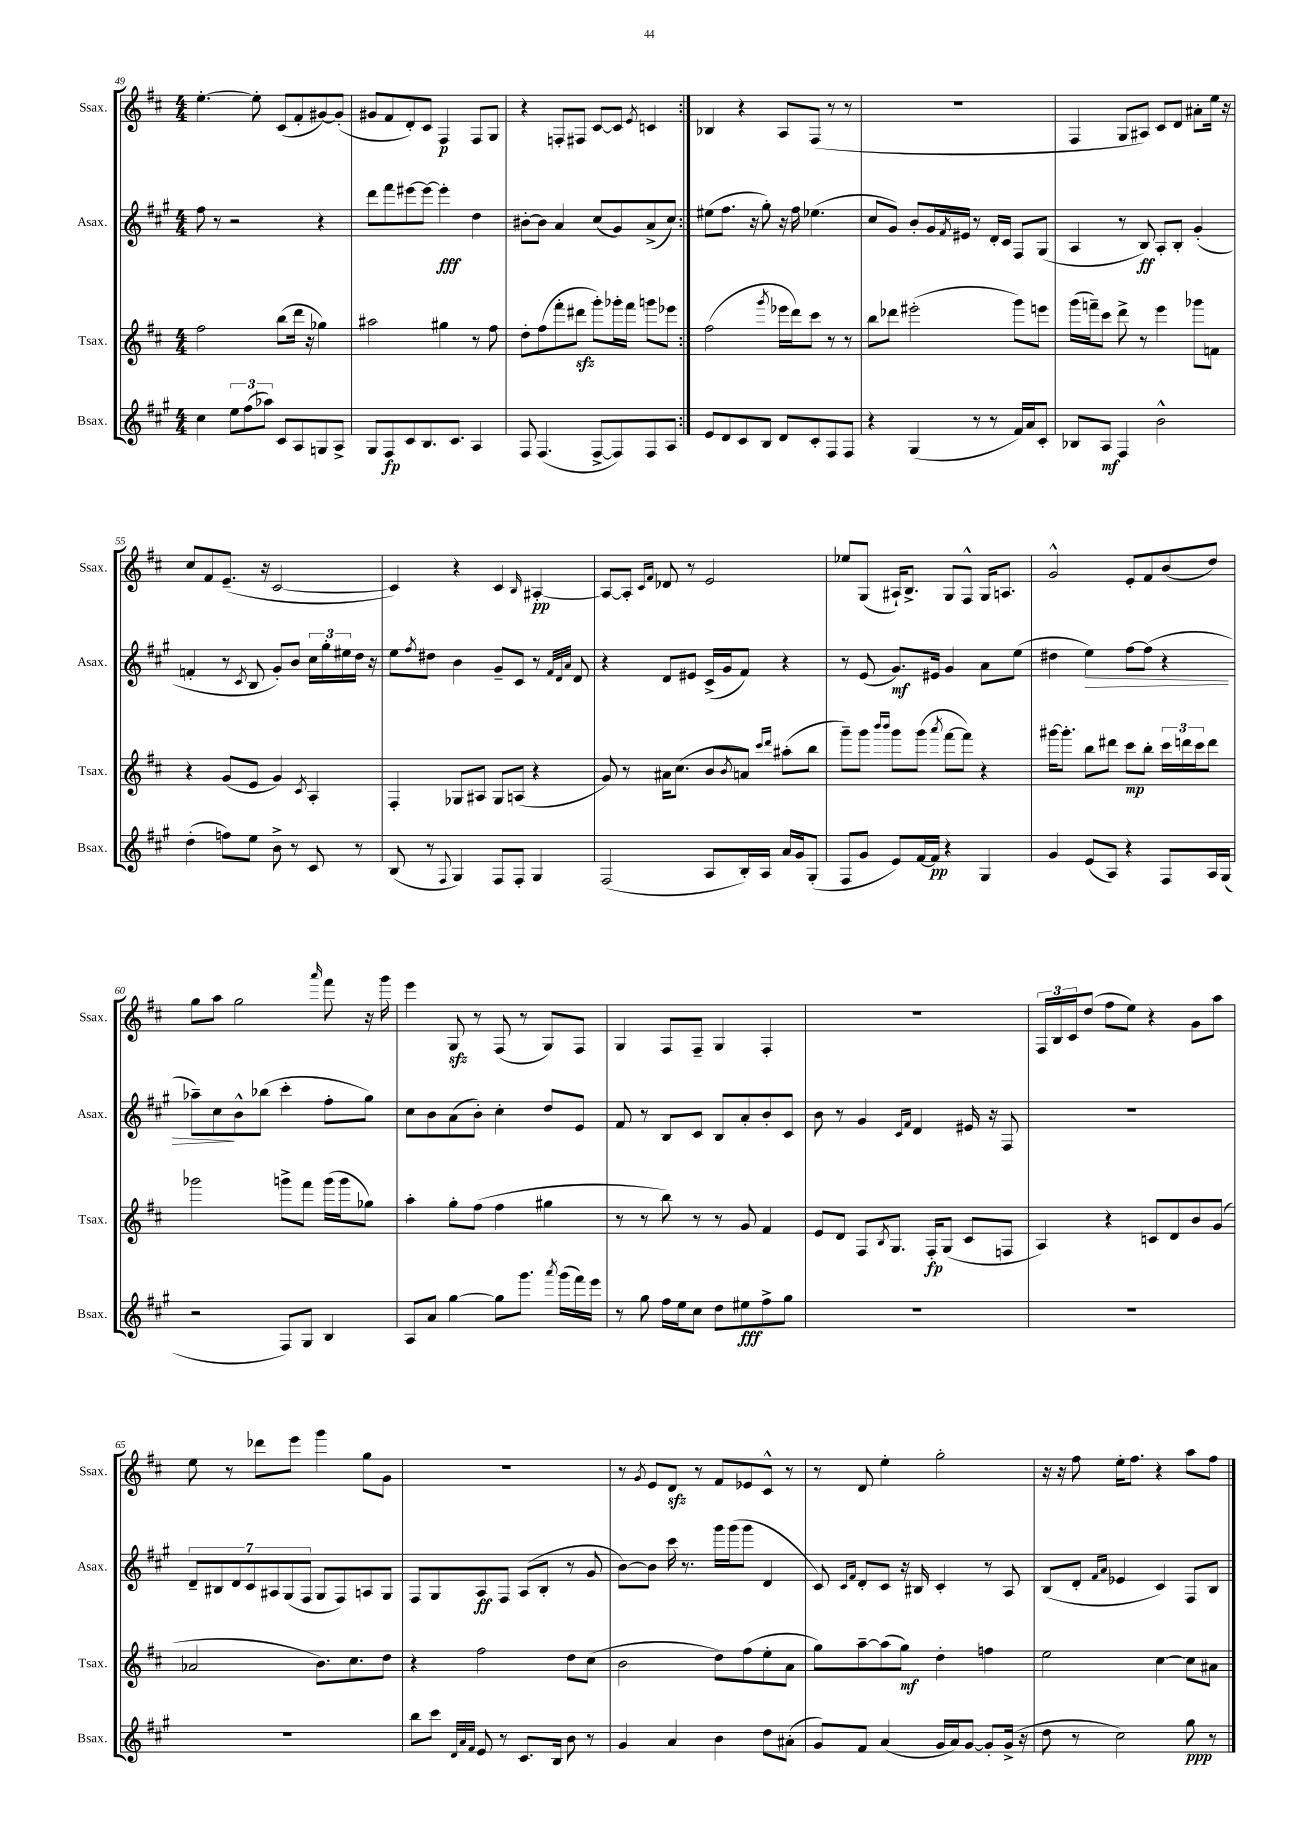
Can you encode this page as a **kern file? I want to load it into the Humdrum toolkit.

**kern	**kern	**kern	**kern
*staff4	*staff3	*staff2	*staff1
*clefG2	*clefG2	*clefG2	*clefG2
*k[f#c#g#]	*k[f#c#]	*k[f#c#g#]	*k[f#c#]
*M4/4	*M4/4	*M4/4	*M4/4
4cc#	2ff#	8ff#	[4.ee'
.	.	8r	.
12ee	.	2r	.
(12ff#	.	.	.
.	.	.	8ee']
12aa-)	.	.	.
8c#	(8bb	.	(8c#
8A	16ddd	.	8f#'
.	16r	.	.
8G	4gg-)	4r	[8g#)
8A^	.	.	(8g#']
=	=	=	=
8G#	2aa#	8ddd	8g#
8F#	.	8fff#	8f#
8c#	.	[8eee#	8d')
8.B	.	8eee#_	8c#
.	4gg#	4eee#']	4F#
8.c#	.	.	.
4A	8r	4dd	8F#
.	8ff#	.	8G
=	=	=	=
8F#	8dd'	[8b#'	4r
(4.F#	(8ff#	8b#]	.
.	8fff#'	4a	8F'
.	8ddd#	.	8F#
[8F#^	8ggg')	(8cc#	[8c#
8F#])	16ggg-'	8g#)	8c#]
.	16fff#	.	.
.	.	.	8qe
8F#	8ggg	(8a^	4c
8A	8eee-	8cc#)	.
=:|!	=:|!	=:|!	=:|!
8e	(2ff#	(8ee#	4B-
8d	.	8.ff#	.
8c#	.	.	4r
.	.	16r	.
8B	.	8gg#')	.
.	8qggg	.	.
8d	16eee-	16r	8A
.	16ddd)	16ff#	.
8c#'	8ccc#	(4.ee-	(8F#
8F#	8r	.	8r
8F#	8r	.	8r
=	=	=	=
4r	8bb	8cc#	1r
.	8ddd-	8g#)	.
(4G#	(2eee#'	8b'	.
.	.	16g#	.
.	.	8qf#	.
.	.	16e#	.
8r	.	8r	.
8r	.	16d'	.
.	.	16c#	.
16f#)	8ggg)	8F#	.
16a	.	.	.
8c#'	8eee	(8G#	.
=	=	=	=
8B-	(16ggg	4A	4F#
.	16fff~)	.	.
8A	8ccc#	.	.
4F#	8ddd^	8r	8G
.	8r	8B)	8A#)
2b^^	4eee	8A'	8c#
.	.	8B'	8d
.	8ggg-	(4g#'	8a#'
.	8f	.	16ee
.	.	.	16r
=	=	=	=
(4dd'	4r	4f'	8cc#
.	.	.	8f#
8ff)	(8g	8r	(8.e~
.	.	8qc#	.
8ee	8e	8B	.
.	.	.	16r
8b^	4g)	8g#')	[2c#
8r	.	8b	.
.	8qc#	.	.
8c#	4A'	24cc#	.
.	.	24gg#'	.
.	.	24ee#	.
8r	.	16dd	.
.	.	16r	.
=	=	=	=
(8B	4F#'	8ee	4c#])
.	.	8qff#	.
8r	.	8dd#	.
8qqF#	.	.	.
4G#)	8G-	4b	4r
.	8A#	.	.
8F#	8G-	8g#~	4c#
8F#'	(8A	8c#	.
.	.	.	16qqB
4G#	4r	8r	[4A#'
.	.	32qqf#	.
.	.	32qqd	.
.	.	32qqa	.
.	.	8d	.
=	=	=	=
(2F#	8g)	4r	8A#_
.	8r	.	8A#']
.	.	.	16qqc#
.	.	.	16qqf#
.	16a#	8d	8d-
.	(8.cc#	.	.
.	.	8e#	8r
8A	8b	(16c#^	2e
.	.	16g#	.
.	8qb	.	.
16B')	8a)	8f#)	.
16A	.	.	.
.	16qqccc#	.	.
.	16qqddd	.	.
16a	(8aa#'	4r	.
16g#	.	.	.
(8G#'	8bb	.	.
=	=	=	=
8F#	8ggg~)	8r	8ee-
8g#	8ggg	(8e	(8G
.	16qqbbb	.	.
.	16qqbbb	.	.
8e)	8ggg	8.g#)	16A#`)
.	.	.	8.B^
[16f#	(8ggg	.	.
16f#]	.	16e#	.
.	8qaaa	.	.
4r	[8fff#	4g#	8G
.	8fff#])	.	8F#^^
4G#	4r	8a	16G
.	.	.	8.A
.	.	(8ee	.
=	=	=	=
4g#	[16ggg#	4dd#	2g^^
.	8.ggg#']	.	.
(8e	8bb	4ee)	.
8A)	8ddd#	.	.
4r	8ccc#	[8ff#	8e'
.	8bb'	(8ff#]	8f#
8F#	24ccc#	4r	(8b
.	24ddd	.	.
.	24ccc#	.	.
16A	8ddd	.	8dd)
(16G#	.	.	.
=	=	=	=
2r	2ggg-	8aa-~)	8gg
.	.	8cc#	8aa
.	.	8b^^	2gg
.	.	(8bb-	.
8F#)	8ggg^	4ccc#'	.
8G#	8fff#	.	.
.	.	.	16qqaaa
4B	(16ggg	8ff#'	8fff#
.	16ggg	.	.
.	8gg-)	8gg#)	16r
.	.	.	16ggg
=	=	=	=
8A	4aa'	8cc#	4eee
8a	.	8b	.
[4gg#	8gg'	(8a	8G
.	(8ff#	8b')	8r
8gg#]	4ff#	4cc#'	(8F#
8.ggg#	.	.	8r
.	4gg#	8dd	8G)
8qaaa	.	.	.
(16ggg#	.	.	.
16fff#)	.	8e	8F#
16eee	.	.	.
=	=	=	=
8r	8r	8f#	4G
8gg#	8r	8r	.
16ff#	8bb)	8B	8F#
16ee	.	.	.
8cc#	8r	8c#	8F#~
8dd	8r	8B	4G
8ee#	8g	8a'	.
8ff#^	4f#	8b'	4F#'
8gg#	.	8c#	.
=	=	=	=
1r	8e	8b	1r
.	8d	8r	.
.	8F#	4g#	.
.	8qB	.	.
.	8.G	.	.
.	.	16qqc#	.
.	.	16qqf#	.
.	.	4d	.
.	16F#'	.	.
.	(8G	.	.
.	8c#	16e#	.
.	.	16r	.
.	8F	8F#	.
=	=	=	=
1r	4A)	1r	24F#
.	.	.	24B
.	.	.	24c#
.	.	.	(8dd
.	4r	.	8ff#
.	.	.	8ee)
.	8c	.	4r
.	8d	.	.
.	8b	.	8g
.	(8g	.	8aa
=	=	=	=
1r	2a-	14d~	8ee
.	.	14B#	.
.	.	.	8r
.	.	14d	.
.	.	14c#	.
.	.	.	8ddd-
.	.	14A#	.
.	.	(14G#	.
.	.	.	8eee
.	.	14F#	.
.	8.b)	8G#	4ggg
.	.	8F#)	.
.	8.cc#	.	.
.	.	8A	8gg
.	8dd	8G#	8g
=	=	=	=
8bb	4r	8F#	1r
8ccc#	.	8G#	.
32qqd	.	.	.
32qqa	.	.	.
32qqf#	.	.	.
8e	2ff#	8A	.
8r	.	8F#	.
8.c#	.	(8A	.
.	.	8B'	.
16B	.	.	.
8b	8dd	8r	.
8r	(8cc#	8g#	.
=	=	=	=
4g#	2b	[8b)	8r
.	.	.	8qg
.	.	8b]	8e
4a	.	16ccc#	8d
.	.	8.r	.
.	.	.	8r
4b	8dd)	16ggg#	8f#
.	.	(16ggg#	.
.	(8ff#	8ggg#	8e-
8dd	8ee'	4d	8c#^^
(8a#'	8a	.	8r
=	=	=	=
8g#)	8gg)	8c#)	8r
.	.	16qqc#	.
.	.	16qqf#	.
8f#	[8aa~	8d'	8d
(4a	(8aa]	8c#	4ee'
.	8gg)	16r	.
.	.	16B#	.
16g#	4dd'	4c#'	2gg'
16a)	.	.	.
[8g#	.	.	.
8g#']	4ff	8r	.
(16g#^	.	8A	.
16r	.	.	.
=	=	=	=
8dd	2ee	(8B	16r
.	.	.	16r
8r	.	8d'	8ff#
.	.	16qqf#	.
.	.	16qqa	.
2cc#)	.	4e-	16ee'
.	.	.	8.ff#
.	[4cc#	4c#)	4r
8gg#	8cc#]	8F#	8aa
8r	8a#	8B	8ff#
==	==	==	==
*-	*-	*-	*-
